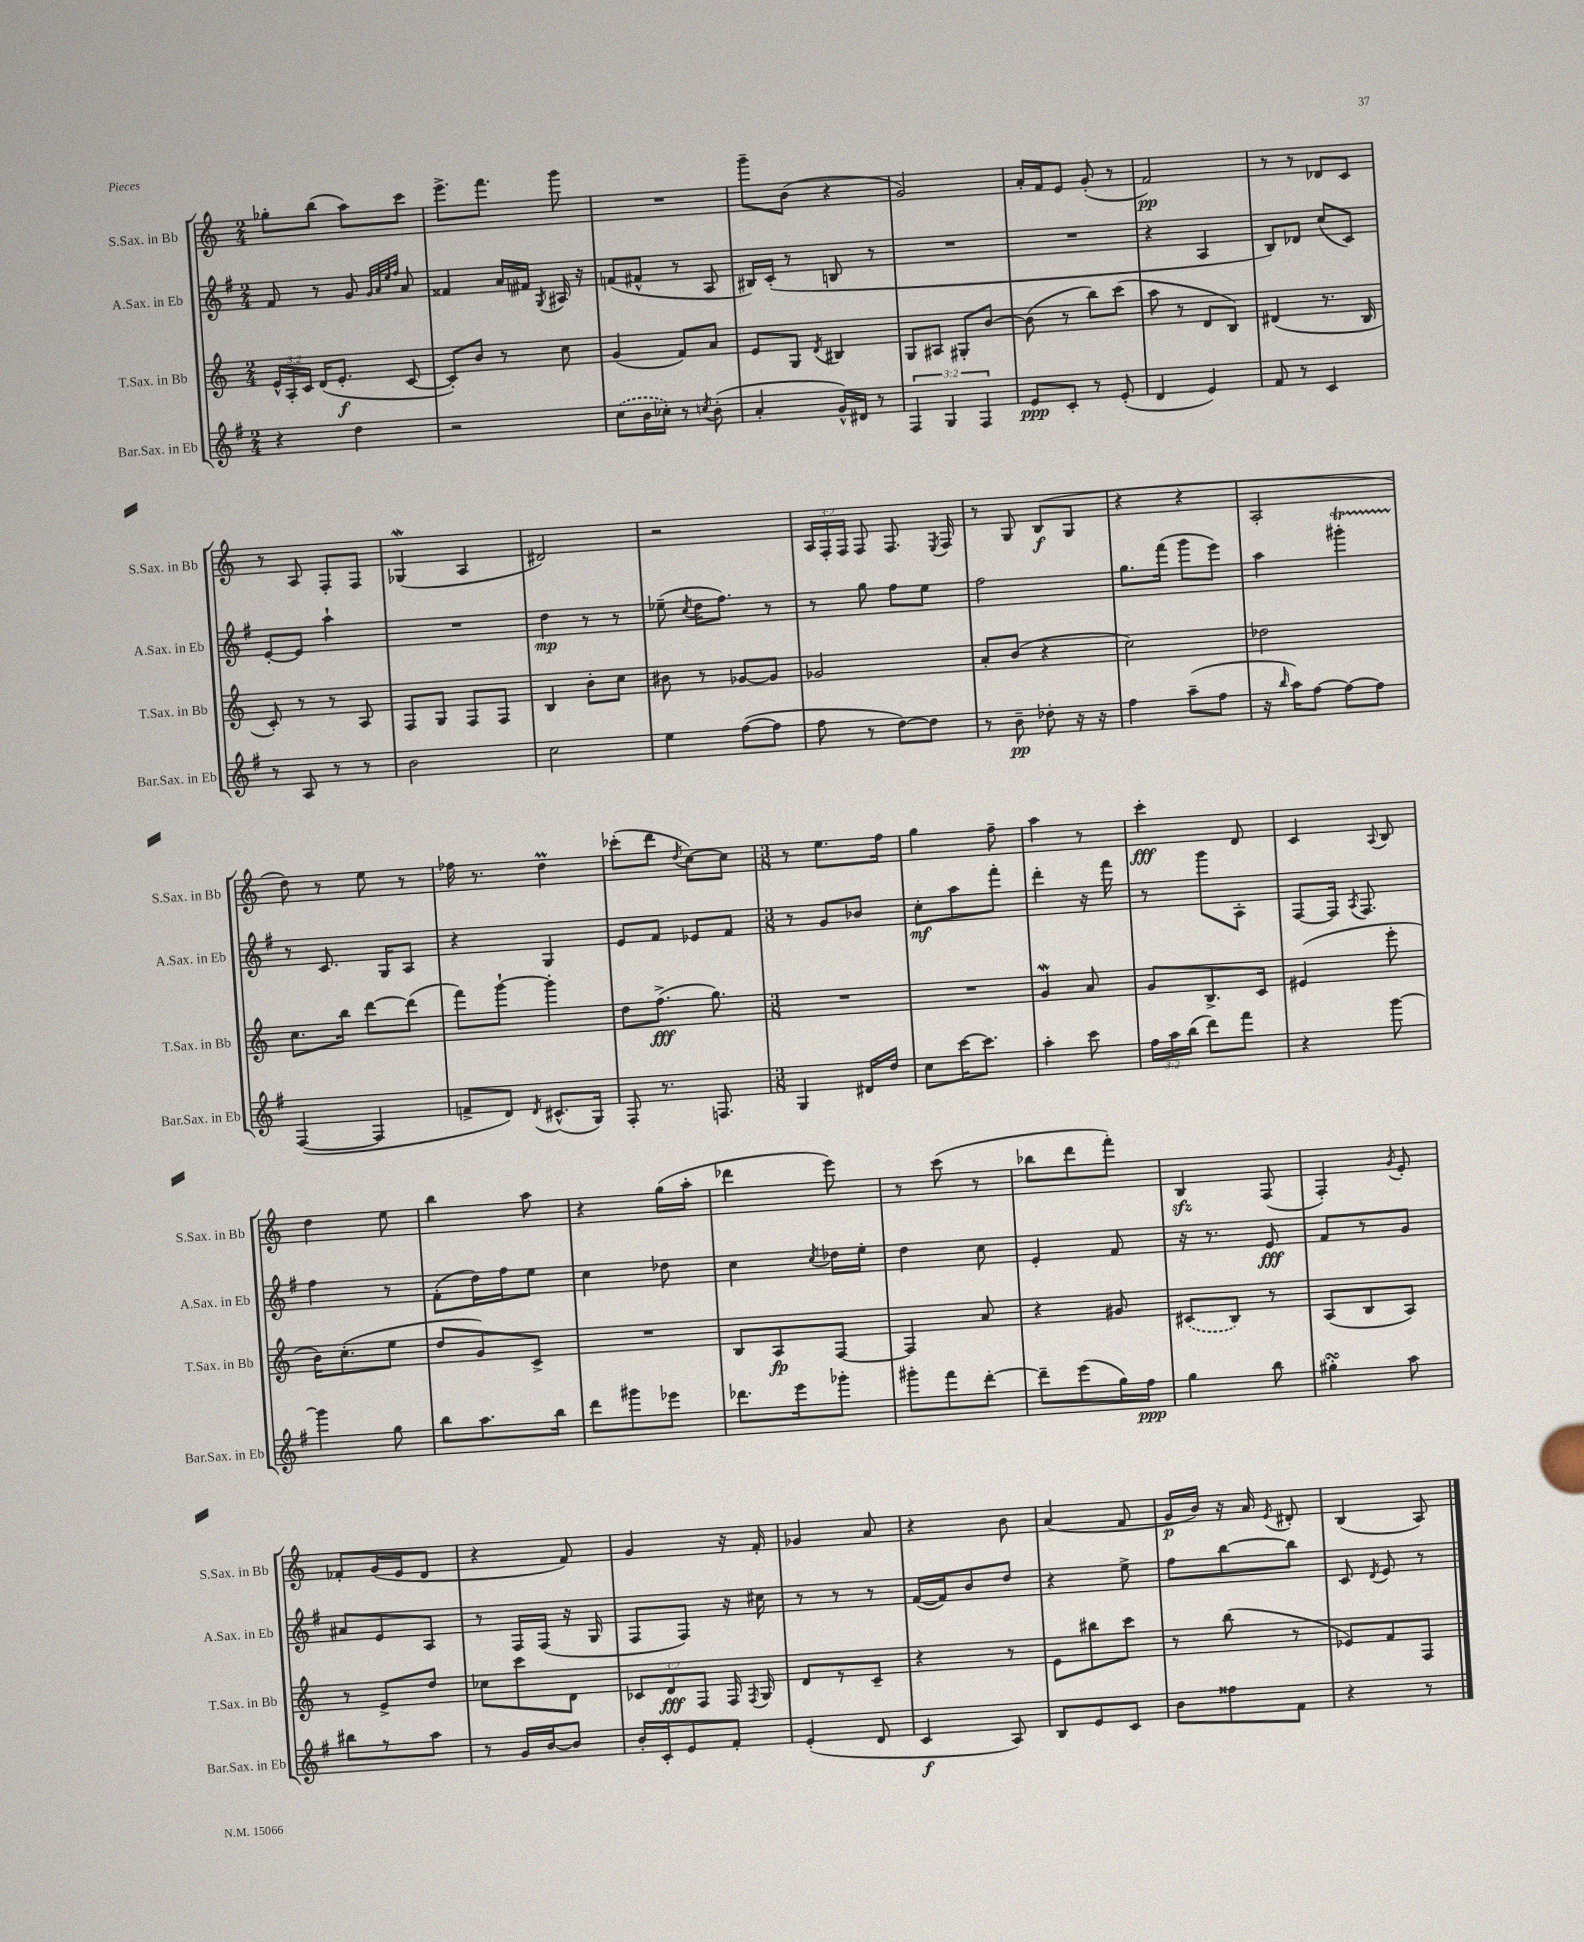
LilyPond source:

<<
\new StaffGroup <<
\new Staff = "s0" \with { instrumentName = "S.Sax. in Bb" shortInstrumentName = "S.Sax. in Bb" } {
    \clef treble \key c \major \numericTimeSignature \time 2/4 \override Staff.TupletNumber.text = #tuplet-number::calc-fraction-text
    \autoBeamOff ges''8[-. b''8]( a''8[) c'''8] |
    e'''8.[-> f'''8.] g'''8 |
    R2 |
    g'''8[-- b'8]( r4 |
    g'2) |
    a'16[-. f'16 e'8] g'8-.( r8 |
    f'2\pp) |
    r8 r8 des'8[ c'8] |
    r8 a8 f8[-. f8] |
    ges4\mordent( a4 |
    dis'2) |
    r2 |
    \tuplet 3/2 { a16[ f16-. f16] } f8 f8. \acciaccatura { e8 } f16 |
    r8 g8 b8[\f( g8] |
    r4 r4 |
    a2-. |
    d''8) r8 e''8 r8 |
    fes''16 r8. d''4\prall |
    ces'''8[-.( d'''8] \acciaccatura { d''8 } c''8[~) c''8] |
    \numericTimeSignature \time 3/8 r8 e''8.[ f''16] |
    g''4 f''8-- |
    a''4 r8 |
    c'''4-.\fff d'8 |
    c'4 \appoggiatura { a8 } b8 |
    d''4 e''8 |
    b''4 a''8 |
    r4 g''16[( a''16]-. |
    des'''4 e'''8) |
    r8 c'''8( r8 |
    bes''8[ d'''8 f'''8]-.) |
    b4\sfz f8( |
    f4-.) \acciaccatura { g'8 } e'8-. |
    fes'8[-. g'16( e'16 d'8] |
    r4 f'8) |
    g'4 r16 f'16-. |
    ges'4 a'8 |
    r4 b'8 |
    a'4( f'8 |
    g'16[\p b'16]) r16 a'16 \acciaccatura { e'8 } dis'8-. |
    b4( a8) \bar "|." |
}
\new Staff = "s1" \with { instrumentName = "A.Sax. in Eb" shortInstrumentName = "A.Sax. in Eb" } {
    \clef treble \key g \major \numericTimeSignature \time 2/4
    \autoBeamOff fis'8 r8 g'8 \grace { g'32[ a'32 e''32 fis''32] } a'8 |
    fisis'4 a'16[ fis'16] \acciaccatura { g8 } ais16 r16 |
    f'8[( fis'8]-^ r8 a8 |
    bis16[) c'16]-.( r8 b8 r8 |
    R2 |
    R2 |
    r4 a4 |
    b8[) des'8] c''8[( c'8]) |
    e'8[~-. e'8] a''4-! |
    R2 |
    d''4\mp r8 r8 |
    ees''8--( \acciaccatura { c''8 } d''16[ fis''8.]) r8 |
    r8 g''8 fis''8[ e''8] |
    fis''2 |
    g''8.[ fis'''16]( g'''8[ e'''8]) |
    a''4 gis'''4-.\startTrillSpan |
    r8\stopTrillSpan c'8. g16[ a8] |
    r4 g4 |
    e'8[ fis'8] ees'8[ fis'8] |
    \numericTimeSignature \time 3/8 r8 g'8[ bes'8] |
    c''8[-.\mf a''8 fis'''8]-. |
    d'''4-. r16 fis'''16 |
    r8 g'''8[ a8]-. |
    fis8[~ fis16] \acciaccatura { a8 } fis8. |
    fis''4 r8 |
    fis'8[-.( d''16) fis''16 e''8] |
    c''4 des''8 |
    c''4 \acciaccatura { c''8 } des''16[ e''16]-. |
    d''4 c''8 |
    e'4-. fis'8 |
    r16 r8. e'8\fff |
    fis'8[ r8 g'8] |
    ais'8[ e'8 a8] |
    r8 fis16[ fis16]( r16 g16 |
    fis8[ fis8]) r16 cis''16 |
    r8 r8 r8 |
    fis'16[~( fis'16) b'8 d''8] |
    r4 e''8-> |
    fis''8[ b''8~ b''8] |
    c'8 \acciaccatura { d'8 } e'8 r8 \bar "|." |
}
\new Staff = "s2" \with { instrumentName = "T.Sax. in Bb" shortInstrumentName = "T.Sax. in Bb" } {
    \clef treble \key c \major \numericTimeSignature \time 2/4 \override Staff.TupletNumber.text = #tuplet-number::calc-fraction-text
    \autoBeamOff \tuplet 3/2 { e'16[-^ a16-. c'16] } d'16[( e'8.]-.\f c'8~ |
    c'8[-.) b'8] r8 c''8 |
    g'4( f'8[) a'8] |
    e'8[ g8] \acciaccatura { d'8 } bis4 |
    g8[ ais8] gis8[-. b'8]~ |
    b'8( r8 b''8[) c'''8]( |
    a''8 r8 d'8[ b8]) |
    dis'4( r8. b16 |
    c'8-.) r8 r8 a8 |
    f8[ g8] f8[ f8] |
    b4 b'8[-. c''8] |
    bis'8 r8 ges'8[~ ges'8] |
    ges'2 |
    a'8[-. b'8]( r4 |
    c''2) |
    des''2 |
    c''8.[ b''16] d'''8[~ d'''8]( |
    f'''8[) g'''8]~-! g'''4-. |
    d''8[ f''8.]->\fff( g''8.) |
    \numericTimeSignature \time 3/8 R4. |
    R4. |
    g'4\mordent a'8 |
    g'8[ b8.-> c'16] |
    eis'4( e'''8-. |
    b'16[) c''8.-.( e''8] |
    d''8[ g'8) c'8]-> |
    R4. |
    b8[ a8\fp f8]~ |
    f4 a'8 |
    r4 gis'8 |
    \once \slurDashed cis'8[( b8]) r8 |
    a8[( b8 a8]) |
    r8 e'8[-> d''8] |
    ces''8[ c'''8 d'8] |
    \tuplet 3/2 { ces'8[ d'8\fff f8] } f16 \acciaccatura { f8 } g16 |
    d'8[ r8 c'8]-- |
    r4 r8 |
    e'8[ bis''8 c'''8] |
    r8 b''8( r8 |
    ees'8[) f'8 f8] \bar "|." |
}
\new Staff = "s3" \with { instrumentName = "Bar.Sax. in Eb" shortInstrumentName = "Bar.Sax. in Eb" } {
    \clef treble \key g \major \numericTimeSignature \time 2/4 \override Staff.TupletNumber.text = #tuplet-number::calc-fraction-text
    \autoBeamOff r4 d''4 |
    r2 |
    \once \slurDashed c''8[( b'16 ces''16]-.) r8 \acciaccatura { c''8 } b'8-.( |
    a'4-. g'16[-^) dis'16] r8 |
    \tuplet 3/2 { fis4 g4 fis4 } |
    e'8[\ppp c'8]-. r8 e'8-.( |
    d'4 e'4) |
    fis'8 r8 c'4 |
    r8 a8 r8 r8 |
    b'2 |
    c''2 |
    e''4 fis''8[~( fis''8] |
    fis''8 r8 d''8[~) d''8] |
    r8 b'8--\pp des''8-. r16 r16 |
    fis''4 a''8[--( fis''8] |
    r16 \grace { b''16 } a''16[) fis''8]~ fis''8[~ fis''8] |
    fis4~( fis4 |
    f'8[-> d'8]) \acciaccatura { d'8 } cis'8.[-^( g16]) |
    fis8-. r8. f8. |
    \numericTimeSignature \time 3/8 g4 dis'16[ d''16] |
    c''8[ c'''16~ c'''8.] |
    a''4-. c'''8 |
    \tuplet 3/2 { fis''16[ a''16 b''16]( } d'''8[) fis'''8] |
    r4 g'''8~ |
    g'''4 g''8 |
    b''8[ a''8. b''16] |
    d'''8[ gis'''8 ees'''8] |
    des'''8.[ e'''16 ges'''8]-. |
    gis'''8[-. fis'''8 d'''8]~-. |
    d'''8[-- e'''8( g''16) fis''16]\ppp |
    g''4 b''8 |
    gis''4-.\turn a''8 |
    bis''8[ r8 a''8] |
    r8 g'16[ b'16~ b'8] |
    b'16[-. c'16-. e'8 fis'8]-. |
    e'4-.( d'8 |
    c'4\f a8) |
    b8[ e'8 c'8] |
    b'8[ fisis''8 fis'8] |
    r4 r8 \bar "|." |
}
>>
>>
\layout { \context { \Score \remove "Bar_number_engraver" } }
